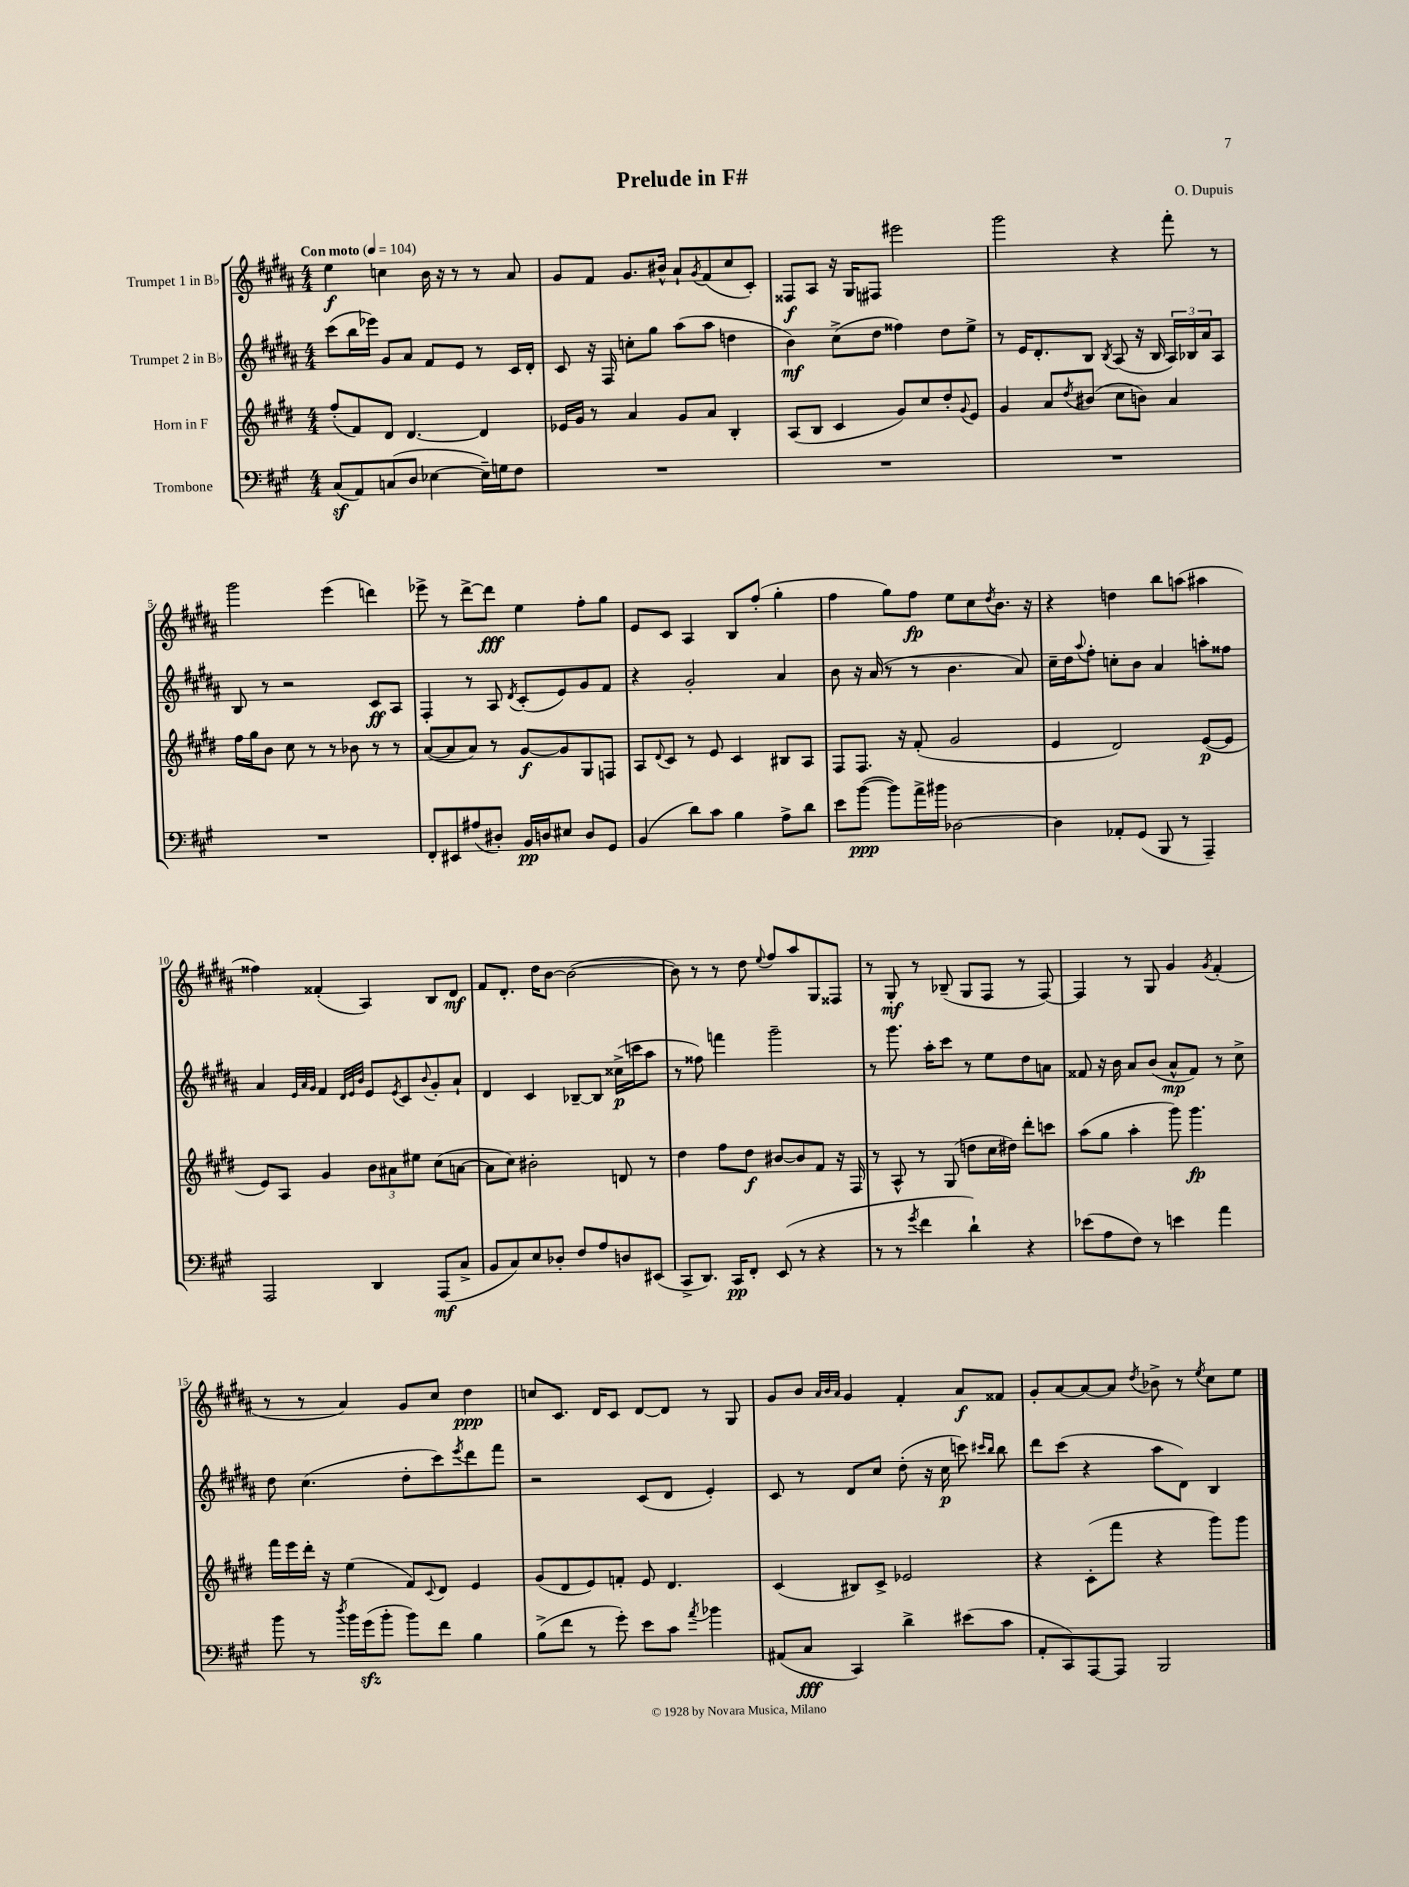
\header { title = "Prelude in F#" composer = "O. Dupuis" }
<<
\new StaffGroup <<
\new Staff = "s0" \with { instrumentName = "Trumpet 1 in Bb" } {
    \clef treble \key b \major \numericTimeSignature \time 4/4 \tempo "Con moto" 4 = 104
    e''4\f c''4 b'16 r16 r8 r8 ais'8 |
    gis'8 fis'8 gis'8. bis'16-^ ais'8-! \acciaccatura { gis'8 } fis'8( cis''8 cis'8-.) |
    fisis8\f ais8 r16 gis16 fis8 eis'''2 |
    gis'''2 r4 fis'''8-. r8 |
    gis'''2 e'''4( d'''4) |
    ees'''8-> r8 dis'''8~-> dis'''8\fff e''4 fis''8-. gis''8 |
    e'8 cis'8 ais4 b8 fis''8-.( gis''4-. |
    fis''4 gis''8) fis''8\fp e''8 cis''8 \acciaccatura { dis''8 } b'8. r16 |
    r4 d''4 b''8 a''8( ais''4 |
    fisis''4) fisis'4-.( ais4) b8 dis'8\mf |
    fis'8 dis'8.-. dis''16 b'8~ b'2~( |
    b'8) r8 r8 dis''8 \appoggiatura { e''8 } fis''8 ais''8 gis8 fisis8 |
    r8 gis8-.\mf r8 bes8--( gis8 fis8 r8 fis8~) |
    fis4 r8 gis8 gis'4 \acciaccatura { gis'8 } fis'4-.( |
    r8 r8 ais'4) gis'8 cis''8 dis''4\ppp |
    c''8 cis'8. dis'16 cis'8 dis'8~ dis'8 r8 gis8 |
    gis'8 b'8 \grace { ais'32 b'32 ais'32 } gis'4 fis'4-. ais'8\f fisis'8 |
    gis'8-. ais'8~ ais'8~ ais'8 \acciaccatura { dis''8 } bes'8-> r8 \acciaccatura { e''8 } cis''8 e''8 \bar "|." |
}
\new Staff = "s1" \with { instrumentName = "Trumpet 2 in Bb" } {
    \clef treble \key b \major \numericTimeSignature \time 4/4
    cis'''8( b''16 ees'''16) gis'8 ais'8 fis'8 e'8 r8 cis'16 dis'16-. |
    cis'8 r16 fis16 c''8-. gis''8 ais''8( ais''8 d''4 |
    b'4\mf) cis''8->( dis''8 fisis''4) dis''8 e''8-> |
    r8 e'16 dis'8.-. b8 \acciaccatura { b8 } ais8( r16 b16 \tuplet 3/2 { ais16) bes16 ais'16 } ais8 |
    b8 r8 r2 cis'8\ff ais8 |
    fis4-. r8 ais8 \acciaccatura { dis'8 } cis'8-.( e'8) gis'8 fis'8 |
    r4 gis'2-. ais'4 |
    b'8 r16 ais'16( r8 r8 b'4. ais'8) |
    cis''16-- dis''16 \appoggiatura { ais''8 } fis''8-. c''8-. b'8 ais'4 a''8-. fisis''8 |
    ais'4 \grace { e'32 ais'32 gis'32 } fis'4 \grace { dis'32 e'32 b'32 } e'8 \acciaccatura { e'8 } cis'8 \appoggiatura { b'8 } gis'8-. ais'8-! |
    dis'4 cis'4 bes8~-- bes8 cisis''16->\p( c'''16 ais''8 |
    r8 fisis''8) f'''4 gis'''2-- |
    r8 gis'''8. ais''16-. cis'''8 r8 e''8 dis''8 a'8 |
    fisis'8 r16 b'16 ais'8 b'8( ais'8-^\mp fisis'8) r8 cis''8-> |
    dis''8 cis''4.( dis''8-. cis'''8) \acciaccatura { e'''8 } dis'''8 fis'''8 |
    r2 cis'8( dis'8 e'4-.) |
    cis'8 r8 dis'8 cis''8 dis''8-.( r16 cis''16\p c'''8) \grace { cis'''16 b''16 } b''8 |
    dis'''8 cis'''8( r4 ais''8 dis'8) b4 \bar "|." |
}
\new Staff = "s2" \with { instrumentName = "Horn in F" } {
    \clef treble \key e \major \numericTimeSignature \time 4/4
    fis''8-.( fis'8) dis'8 dis'4.~ dis'4 |
    ees'16 gis'16 r8 a'4 gis'8 a'8 b4-. |
    a8( b8 cis'4 gis'8) cis''8 dis''8-. \appoggiatura { gis'8 } e'8 |
    gis'4 a'8 \acciaccatura { dis''8 } bis'8( cis''8 b'8) a'4 |
    fis''16 gis''16 b'8 cis''8 r8 r8 bes'8 r8 r8 |
    a'8~( a'8 a'8) r8 gis'8~\f gis'8 gis8 f8 |
    a8 \appoggiatura { dis'8 } cis'8 r8 e'8 cis'4 bis8 a8 |
    fis8 fis8. r16 fis'8-.( gis'2 |
    e'4 dis'2) e'8~\p( e'8 |
    e'8) a8 gis'4 \tuplet 3/2 { b'8 ais'8 eis''8 } cis''8( a'8~ |
    a'8 cis''8) bis'2-. d'8 r8 |
    dis''4 fis''8 dis''8\f bis'8~ bis'8 fis'8 r16 fis16 |
    r8 a8-^ r8 gis8( d''8 cis''16 dis''16) dis'''8-. c'''8 |
    a''8( gis''8 a''4-. gis'''8) gis'''4.\fp |
    fis'''16 e'''16 dis'''16-. r16 e''4( fis'8) \appoggiatura { cis'8 } dis'8 e'4 |
    gis'8( dis'8 e'8) f'8-. e'8 dis'4. |
    cis'4( bis8) cis'8-> ees'2 |
    r4 cis'8-.( fis'''8 r4 gis'''8) gis'''8 \bar "|." |
}
\new Staff = "s3" \with { instrumentName = "Trombone" } {
    \clef bass \key a \major \numericTimeSignature \time 4/4
    cis8\sf( a,8) c8( d8 ees4~ ees16--) g16 fis8 |
    R1 |
    R1 |
    R1 |
    R1 |
    fis,8-. eis,8 ais8( dis8-.) b,16\pp d16 eis8 d8 gis,8 |
    b,4( d'8) cis'8 b4 a8-> d'8 |
    e'8 b'8~\ppp( b'8) a'16-> bis'16 des2~ |
    des4 aes,8-. gis,8( b,,8 r8 a,,4--) |
    a,,2 d,4 a,,8\mf( cis8-> |
    b,8 cis8) e8 des8-. fis8 a8 d8 eis,8( |
    cis,8-> d,8.) cis,16\pp fis,8-. e,8( r8 r4 |
    r8 r8 \acciaccatura { gis'8 } fis'4 d'4-!) r4 |
    ees'8( a8 fis8) r8 e'4 a'4 |
    b'8 r8 \acciaccatura { d''8 } b'16 gis'16\sfz( b'8-. b'8) fis'8 b4 |
    b8->( fis'8 r8 gis'8-.) e'8 cis'8 \acciaccatura { a'8 } bes'4 |
    ais,8( cis8\fff cis,4) d'4-> eis'8( cis'8 |
    a,8-. cis,8) a,,8~ a,,8 b,,2 \bar "|." |
}
>>
>>
